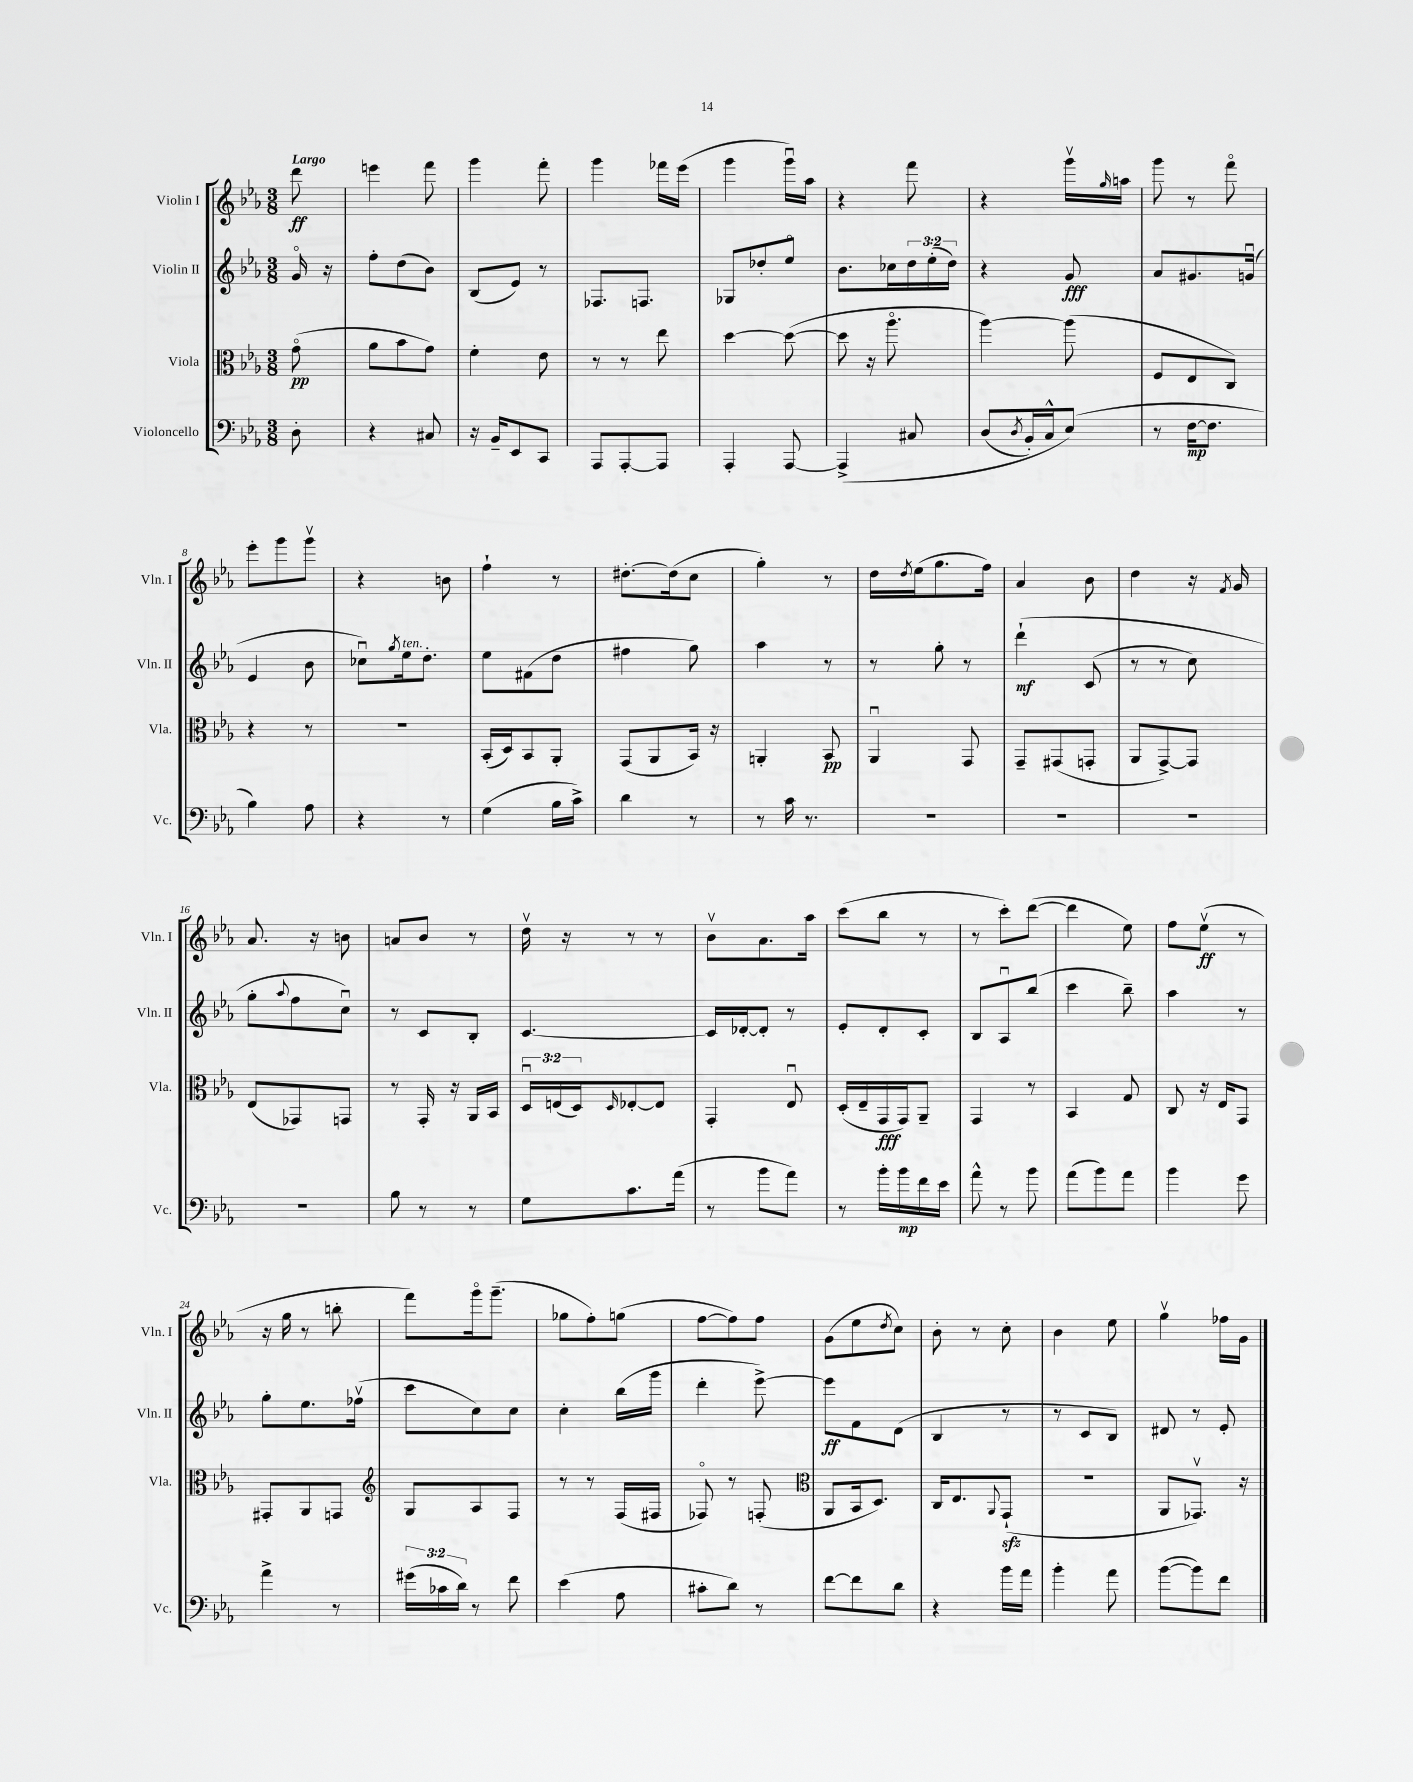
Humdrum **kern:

**kern	**kern	**kern	**kern
*staff4	*staff3	*staff2	*staff1
*clefF4	*clefC3	*clefG2	*clefG2
*k[b-e-a-]	*k[b-e-a-]	*k[b-e-a-]	*k[b-e-a-]
*M3/8	*M3/8	*M3/8	*M3/8
8D'	(8go	16go	8ddd
.	.	16r	.
=	=	=	=
4r	8a-	8ff'	4eee
.	8b-	(8dd	.
8C#	8g)	8b-)	8fff
=	=	=	=
16r	4f'	(8B-	4ggg
16BB-~	.	.	.
8EE-	.	8e-)	.
8CC	8e-	8r	8fff'
=	=	=	=
8AAA-	8r	8.F-	4ggg
[8AAA-'	8r	.	.
.	.	8.F	.
8AAA-]	8ee-	.	16fff-
.	.	.	(16eee-
=	=	=	=
4AAA-'	[4dd	8G-	4ggg
.	.	8dd-'	.
[8AAA-	(8dd_	8ee-o	16gggu)
.	.	.	16aa-
=	=	=	=
&(4AAA-^]	8dd]	8.b-	4r
.	16r	.	.
.	8.aa-o	16cc-	.
8C#	.	24dd	8fff
.	.	(24ee-'	.
.	.	24dd)	.
=	=	=	=
(8D	[4aa-)	4r	4r
8qD	.	.	.
16BB-')	.	.	.
16C^^	.	.	.
(8E-&)	(8aa-]	8g	16gggv
.	.	.	16qqgg
.	.	.	16aa
=	=	=	=
8r	8F	8a-	8ggg
[16F	8E-	8.g#	8r
8.F]	.	.	.
.	8C)	.	8fffo
.	.	(16gu	.
=	=	=	=
4B-)	4r	4e-	8eee-'
.	.	.	8ggg
8A-	8r	8b-	8gggv
=	=	=	=
4r	4.r	8cc-u)	4r
.	.	8qgg	.
.	.	16ee-	.
.	.	8.dd'	.
8r	.	.	8b
=	=	=	=
(4G	(16BB-'	8ee-	4ff`
.	16D)	.	.
.	8BB-	(8f#	.
16B-	8AA-'	8dd	8r
16c^)	.	.	.
=	=	=	=
4d	(8GG	4ff#	[8.dd#'
.	8AA-	.	.
.	.	.	(16dd#]
8r	16BB-)	8gg)	8cc
.	16r	.	.
=	=	=	=
8r	4AA'	4aa-	4gg')
16c	.	.	.
8.r	.	.	.
.	8BB-	8r	8r
=	=	=	=
4.r	4AA-u	8r	16dd
.	.	.	8qdd
.	.	.	(16ee-
.	.	8gg'	8.gg
.	8GG	8r	.
.	.	.	16ff)
=	=	=	=
4.r	8GG~	&(4ddd`	4a-
.	(8GG#	.	.
.	8GG'	(8c	8b-
=	=	=	=
4.r	8AA-	8r	4dd
.	[8GG^)	8r	.
.	8GG]	8cc)	16r
.	.	.	8qf
.	.	.	16g
=	=	=	=
4.r	(8E-	8gg'	8.a-
.	.	8qqaa-	.
.	8GG-)	8ff	.
.	.	.	16r
.	8GG	8ccu&)	8b
=	=	=	=
8B-	8r	8r	8a
8r	16GG'	8c	8b-
.	16r	.	.
8r	16AA-	8B-'	8r
.	16BB-	.	.
=	=	=	=
8G	24Du	[4.c	16ddv
.	(24E	.	.
.	.	.	16r
.	24D)	.	.
.	16qqD	.	.
8.c	[8E-'	.	8r
.	8E-]	.	8r
(16a-	.	.	.
=	=	=	=
8r	4GG'	16c]	8b-v
.	.	[16d-'	.
8b-	.	8d-']	8.a-
8a-)	8E-u	8r	.
.	.	.	16aa-
=	=	=	=
8r	(16D'	8e-'	(8ccc
.	16E-~	.	.
16b-'	16GG	8d'	8bb-
16b-	16GG)	.	.
16f	8AA-~	8c'	8r
16e-	.	.	.
=	=	=	=
8a-^^	4GG	8B-	8r
8r	.	8A-u	8ccc')
8b-	8r	(8bb-	([8ddd
=	=	=	=
(8a-	4BB-	4ccc	4ddd]
8b-)	.	.	.
8a-	8G	8bb-~)	8ee-)
=	=	=	=
4b-	8C	4aa-	8ff
.	16r	.	(8ee-v
.	16E-	.	.
8g	8GG	8r	8r
=	=	=	=
4a-^	8GG#'	8gg'	16r
.	.	.	16gg
.	8AA-	8.ee-	8r
8r	8GG	.	8bb'
.	.	(16ff-v	.
=	=	=	=
*	*clefG2	*	*
(24g#	8G	8ccc	8fff)
24c-	.	.	.
24d)	.	.	.
8r	8A-	8cc)	16gggo
.	.	.	(8.ggg~
8f	8F	8cc	.
=	=	=	=
(4e-	8r	4cc'	8gg-
.	8r	.	8ff')
8A-	(16F	(16bb-	(8gg
.	16F#	16ggg	.
=	=	=	=
8c#'	8F-o)	4ddd'	[8ff
8d)	8r	.	8ff])
8r	(8F'	[8eee-^)	8ff
=	=	=	=
*	*clefC3	*	*
[8f	8AA-	8eee-]	(8g
8f]	16BB-	8f	8ee-
.	8.D)	.	.
.	.	.	8qdd
8d	.	(8d	8cc)
=	=	=	=
4r	16C	4B-	8b-'
.	8.E-	.	.
.	.	.	8r
.	8qqAA-	.	.
16b-	(8GG`	8r	8cc'
16a-	.	.	.
=	=	=	=
4b-'	4.r	8r	4b-
.	.	8c	.
8a-	.	8B-)	8ee-
=	=	=	=
([8b-	8AA-	8d#	4ggv
8b-])	8.GG-v)	8r	.
8f	.	8e-'	16ff-
.	16r	.	16g
==	==	==	==
*-	*-	*-	*-
